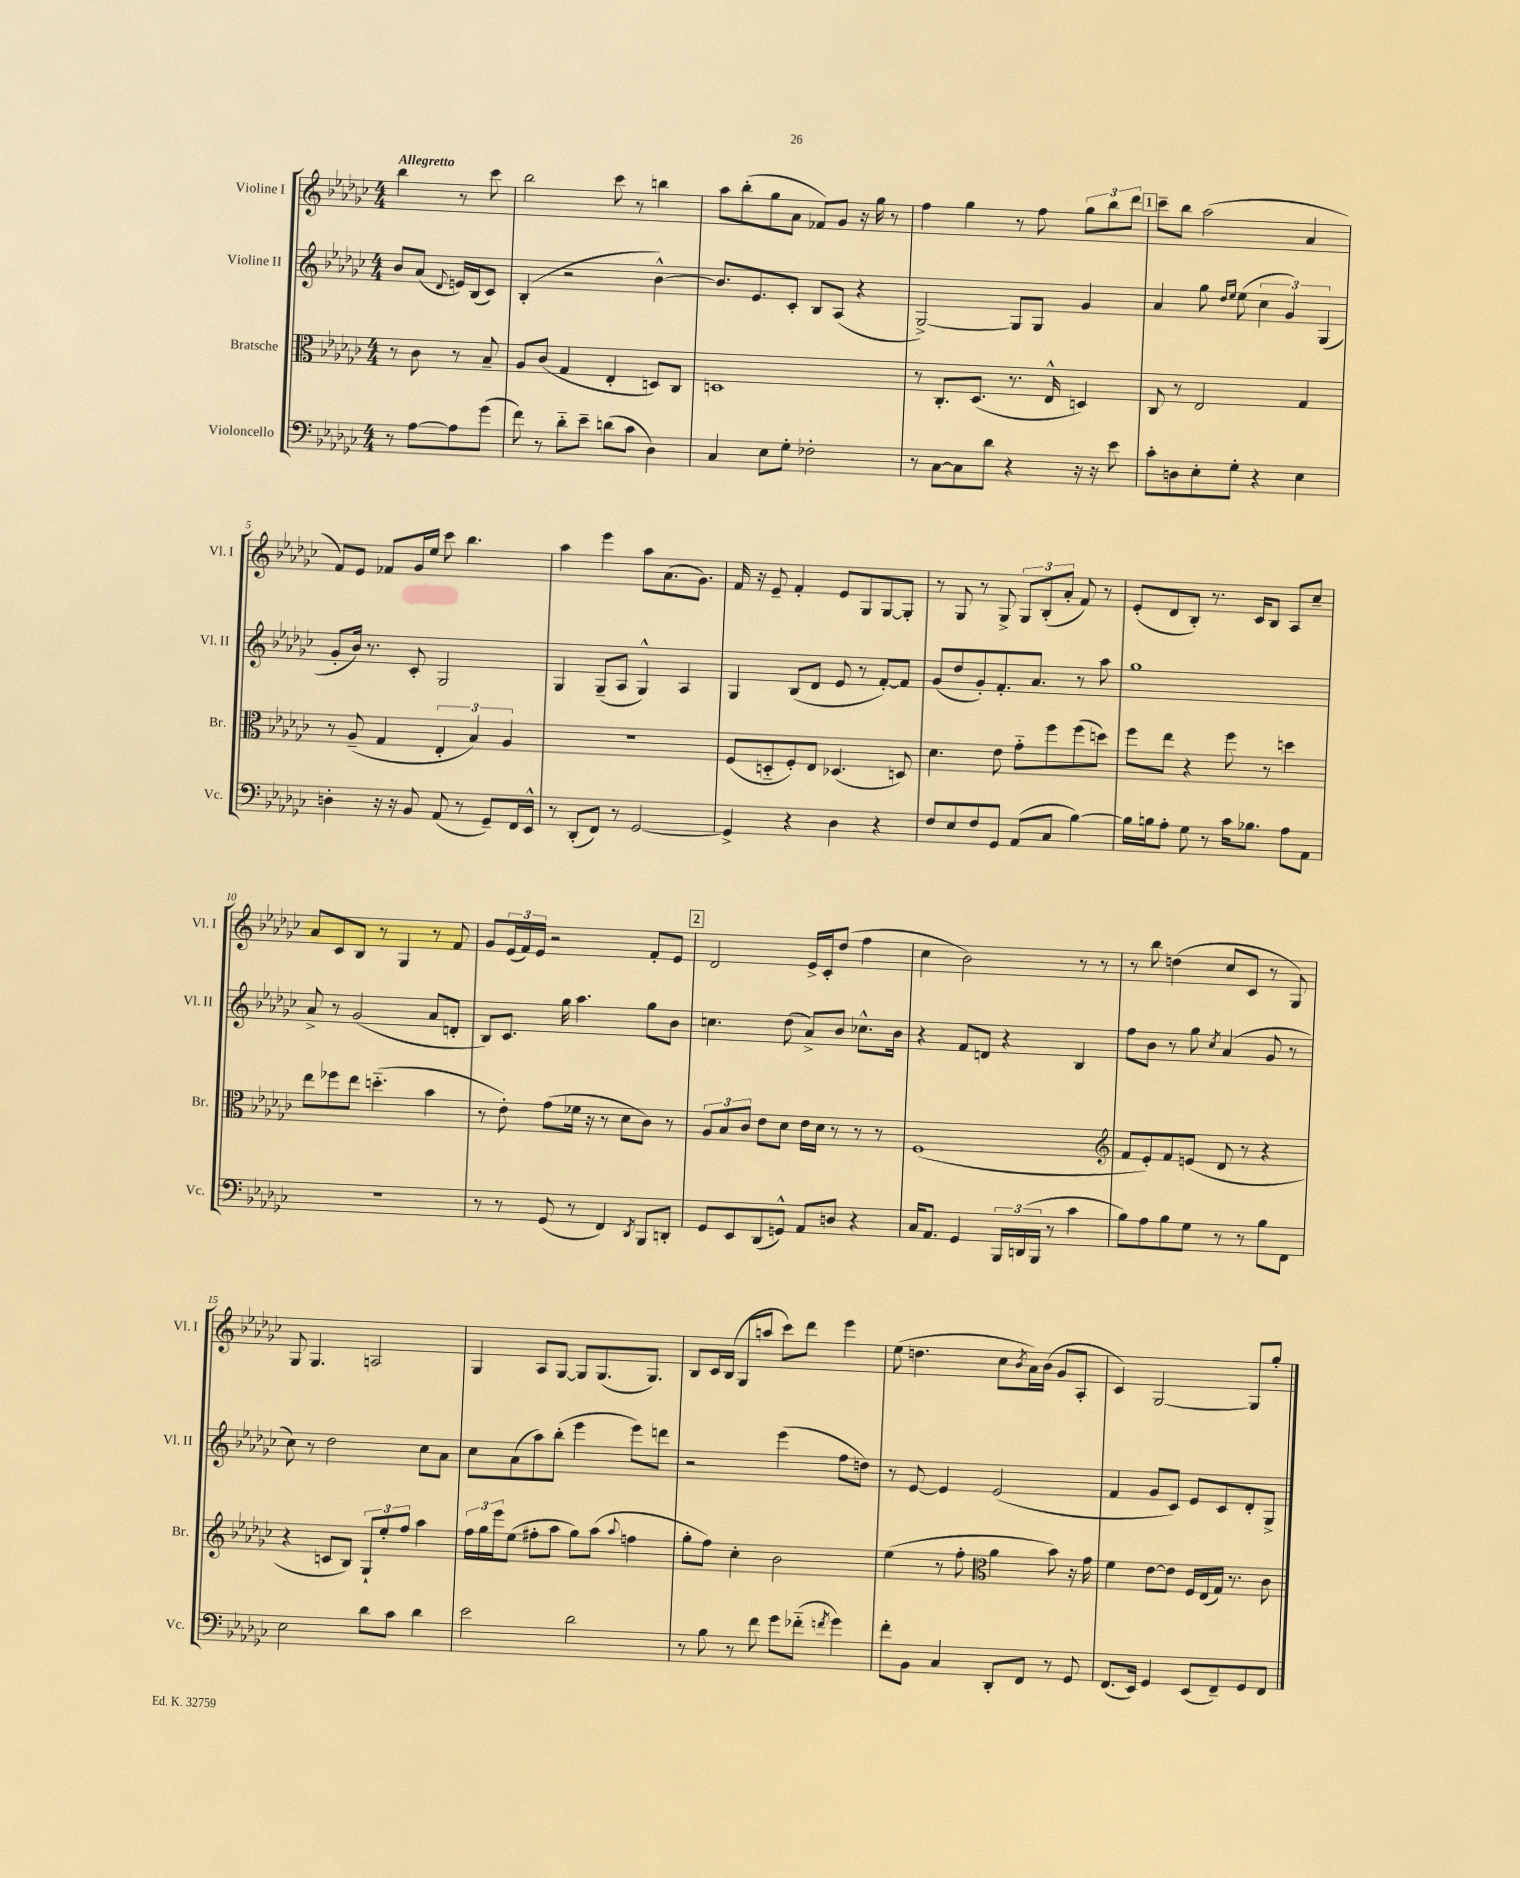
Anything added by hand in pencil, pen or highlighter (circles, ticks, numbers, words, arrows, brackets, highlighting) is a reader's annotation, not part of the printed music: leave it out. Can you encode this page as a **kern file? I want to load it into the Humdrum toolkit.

**kern	**kern	**kern	**kern
*staff4	*staff3	*staff2	*staff1
*clefF4	*clefC3	*clefG2	*clefG2
*k[b-e-a-d-g-c-]	*k[b-e-a-d-g-c-]	*k[b-e-a-d-g-c-]	*k[b-e-a-d-g-c-]
*M4/4	*M4/4	*M4/4	*M4/4
8r	8r	8b-	4bb-
[8A-	8c-	(8a-	.
.	.	8qqd-	.
8A-]	8r	16e)	8r
.	.	(16B-	.
(8g-	8B-~	8c-)	8ccc-
=	=	=	=
8f)	8A-	(4B-'	2bb-
8r	(8c-	.	.
8d-'~	4G-	2r	.
8e-~	.	.	.
(8d	4E-'	.	8ccc-
8c-	.	.	8r
4D-)	8D)	[4b-^^)	4bb
.	8C-	.	.
=	=	=	=
4C-	1D	8.b-]	8aa-
.	.	.	(8bb-'
.	.	8.e-	.
8E-	.	.	8gg-
8G-'	.	8c-'	8a-
2F-'	.	8B-	8f-)
.	.	(8A-	8g-
.	.	4r	16r
.	.	.	16gg-
.	.	.	8r
=	=	=	=
8r	8r	[2G-^)	4ff
[8C-	8.C-'	.	.
8C-]	.	.	4gg-
.	(8.D-	.	.
8d-	.	.	.
4r	8.r	8G-]	8r
.	.	8G-	8ff
.	16E-^^	.	.
16r	4D)	4g-	12gg-
16r	.	.	.
.	.	.	12bb-
8e-	.	.	.
.	.	.	12ddd-
=	=	=	=
8c-'	8C-	4a-	8ccc-~
8D	8r	.	8bb-
8E-'	2E-	8gg-	(2aa-
.	.	16qqdd-	.
.	.	16qqee-	.
8G-'	.	(8ee-	.
4r	.	6cc-	.
.	.	6g-)	.
4E-	4G-	.	4a-
.	.	(6G-	.
=	=	=	=
4D'	8r	8g-'	8f)
.	(8A-~	16b-)	8e-
.	.	8.r	.
16r	4G-	.	8f-
16r	.	.	.
8BB-	.	8c-'	16g-
.	.	.	16ee-
(8AA-	6E-'	2G-	8ccc-
8r	.	.	4.bb-
.	6B-)	.	.
8GG-~)	.	.	.
.	6A-	.	.
16FF	.	.	.
16EE-^^	.	.	.
=	=	=	=
8r	1r	4G-	4aa-
(8DD-'	.	.	.
8FF)	.	(8G-~	4eee-
8r	.	8A-	.
[2GG-	.	4G-^^)	8aa-
.	.	.	(8.a-
.	.	4A-	.
.	.	.	8.g-)
=	=	=	=
4GG-^]	(8F	4G-	16f
.	.	.	16r
.	8D'~	.	8e-~
4r	8F')	(8B-	4f'
.	8E-	8d-	.
4D-	(4.D-	8e-	8e-
.	.	8r	8G-
4r	.	[8f')	[8G-
.	8D)	8f]	8G-']
=	=	=	=
8F	4.d-	(8g-	8r
8E-	.	8dd-	8G-
8F	.	8g-')	8r
8GG-	8e-	8.f'	8G-^
(8AA-	8g-'~	.	12G-
.	.	8.a-	.
.	.	.	(12B-'
8C-	8ff	.	.
.	.	.	12a-'
[4B-)	(8ff	8r	8f)
.	8dd)	8aa-	8r
=	=	=	=
16B-]	8ff	1gg-	(8e-'
16B	.	.	.
8A-'	8ee-	.	8d-
8G-	4r	.	8B-')
8r	.	.	8.r
16c-	8ff	.	.
8.B-	.	.	16c-
.	8r	.	8B-
8A-	4dd	.	8A-
8AA-	.	.	8cc-~
=	=	=	=
1r	8ee-	8a-^	8a-
.	8ff-	8r	8c-
.	8ee-	(2g-	8B-
.	(4.dd'~	.	8r
.	.	.	4G-
.	4b-	8a-	8r
.	.	8d'	8f
=	=	=	=
8r	8r	8B-)	8g-
8r	8e-')	8.c-	(24e-
.	.	.	24f)
.	.	.	24e-
(8GG-	(8g-	.	2r
.	.	16gg-	.
8r	16f-	4.aa-	.
.	16r	.	.
4FF)	8r	.	.
.	8d-	.	.
8qDD-	.	.	.
8BBB-	8c-)	8gg-	8f'
8DD'	8r	8b-	8e-
=	=	=	=
8GG-	12A-	4.cc	2d-
.	12B-	.	.
8EE-	.	.	.
.	12c-	.	.
(8DD-	8e-	.	.
8GG^^)	8d-	(8dd-	.
8AA-	16e-	8a-^)	16e-^
.	16d-	.	16c-'
8D	8r	8b-	(8dd-
4r	8r	8.cc-^^	4ff
.	8r	.	.
.	.	16b-	.
=	=	=	=
16C-	(1F	4r	4cc-
8.AA-	.	.	.
4GG-	.	8f	2b-)
.	.	8d	.
24BBB-	.	4r	.
(24DD	.	.	.
24BBB-	.	.	.
8r	.	.	.
4c-	.	4B-	8r
.	.	.	8r
=	=	=	=
*	*clefG2	*	*
8B-)	8f	8ff	8r
8A-	8e-')	8b-	8bb-
8B-	8f	8r	(4dd
8G-	(8e	8gg-	.
.	.	8qcc-	.
8r	8d-	(4a-	8cc-
8r	8r	.	8c-
8B-	4r	8g-	8r
8FF	.	8r	8G-)
=	=	=	=
2E-	4r	8cc-)	8G-
.	.	8r	4.G-
.	8c	2dd-	.
.	8B-)	.	.
8d-	12G-`	.	2A
.	12ee-'	.	.
8c-	.	.	.
.	12ff	.	.
4d-	4aa-	8cc-	.
.	.	8a-	.
=	=	=	=
2e-	24ff	8cc-	4G-
.	24gg-	.	.
.	24eee-	.	.
.	(8ee-	(8a-	.
.	8ff#'	8aa-)	8A-
.	8aa-	(8bb-'	[8G-
2d-	8gg-)	4eee-	8G-]
.	(8aa-	.	(8.G-
.	8qqaa-	.	.
.	4ff	8eee-)	.
.	.	.	8.G-)
.	.	8ddd	.
=	=	=	=
8r	8gg-'	2r	8B-
8B-	8ff)	.	16c-
.	.	.	(16B-
8r	4cc-'	.	8G-
8f	.	.	8aa
8g-	2b-	(4eee-	8ccc-)
(8f-'~	.	.	8ddd-
8qf	.	.	.
4g-)	.	8ff	4eee-
.	.	8dd)	.
=	=	=	=
8f'	(4ee-	8r	(8ee-
8BB-	.	[8e-	4.dd
4C-	8r	4e-]	.
.	8ff'	.	.
*	*clefC3	*	*
8DD-'	4a-	(2e-	8cc-
.	.	.	8qb-
8FF	.	.	16a-)
.	.	.	(16b-
8r	8b-)	.	8g-
8GG-	16r	.	8A-'
.	16g-	.	.
=	=	=	=
(8.FF	4f	4f	4c-)
16EE-)	.	.	.
4GG-	[8e-	8g-	[2G-
.	8e-]	8c-)	.
(8EE-	16F	8e-	.
.	(16E-	.	.
8FF~)	16G-)	8c-	.
.	8.r	.	.
8GG-	.	8d-'	8G-]
8FF	8c-	8G-^	8gg-'
==	==	==	==
*-	*-	*-	*-
